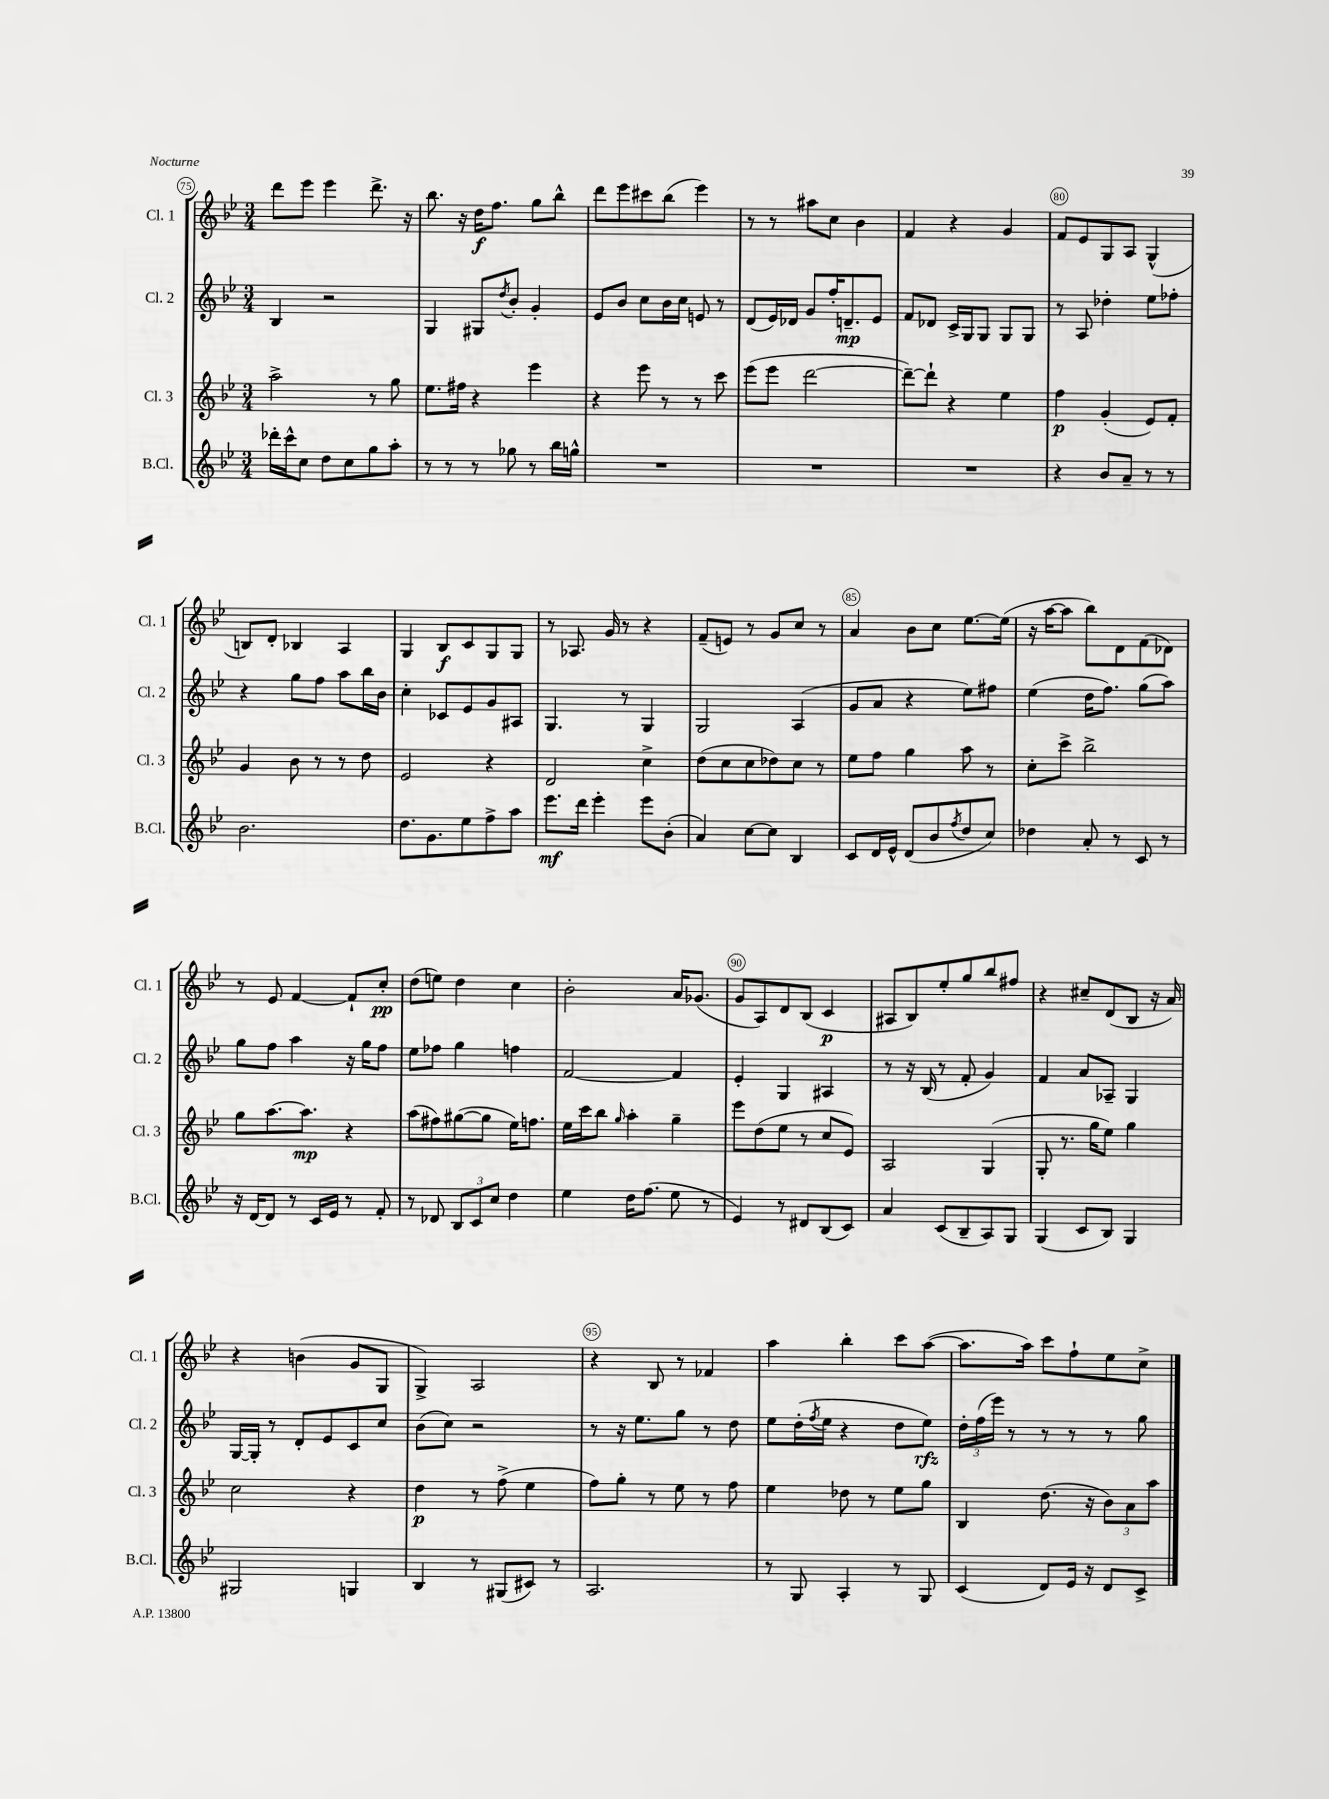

**kern	**dynam	**kern	**dynam	**kern	**dynam	**kern	**dynam
*part4	*part4	*part3	*part3	*part2	*part2	*part1	*part1
*staff4	*staff4	*staff3	*staff3	*staff2	*staff2	*staff1	*staff1
*I"B.Cl.	*	*I"Cl. 3	*	*I"Cl. 2	*	*I"Cl. 1	*
*I'B.Cl.	*	*I'Cl. 3	*	*I'Cl. 2	*	*I'Cl. 1	*
*clefG2	*	*clefG2	*	*clefG2	*	*clefG2	*
*k[b-e-]	*	*k[b-e-]	*	*k[b-e-]	*	*k[b-e-]	*
*M3/4	*	*M3/4	*	*M3/4	*	*M3/4	*
=75	=75	=75	=75	=75	=75	=75	=75
16ddd-X'\LL	.	2aa^\	.	4B-/	.	8ddd\L	.
16ccc^^\J	.	.	.	.	.	.	.
8cc\J	.	.	.	.	.	8eee-\J	.
8dd\L	.	.	.	2r	.	4eee-\	.
8cc\	.	.	.	.	.	.	.
8gg\	.	8r	.	.	.	8.ddd^\	.
8aa'\J	.	8gg\	.	.	.	.	.
.	.	.	.	.	.	16r	.
=76	=76	=76	=76	=76	=76	=76	=76
8r	.	8.ee-\L	.	4G/	.	8.bb-\	.
8r	.	.	.	.	.	.	.
.	.	16ff#X\Jk	.	.	.	16r	.
8r	.	4r	.	8G#X/L	.	16dd\KL	f
.	.	.	.	.	.	8.ff\J	.
.	.	.	.	8qdd/	.	.	.
8gg-X\	.	.	.	8b-'/J	.	.	.
8r	.	4eee-\	.	4g'/	.	8gg\L	.
16bb-\LL	.	.	.	.	.	8bb-^^\J	.
16ggn^^\JJ	.	.	.	.	.	.	.
=77	=77	=77	=77	=77	=77	=77	=77
2.r	.	4r	.	8e-/L	.	8ddd\L	.
.	.	.	.	8b-/J	.	8eee-\	.
.	.	8eee-\	.	8cc\L	.	8ccc#X\	.
.	.	8r	.	16b-\L	.	(8bb-\J	.
.	.	.	.	16cc\JJ	.	.	.
.	.	8r	.	8en/	.	4eee-\)	.
.	.	8ccc\	.	8r	.	.	.
=78	=78	=78	=78	=78	=78	=78	=78
2.r	.	(8eee-\L	.	(8d/L	.	8r	.
.	.	8eee-\J	.	16e-/L)	.	8r	.
.	.	.	.	16d-X/JJ	.	.	.
.	.	[2ddd\	.	8g/L	.	8aa#X\L	.
.	.	.	.	16ff'/K	.	8cc\J	.
.	.	.	.	8.dn~/	mp	.	.
.	.	.	.	.	.	4b-\	.
.	.	.	.	8e-/J	.	.	.
=79	=79	=79	=79	=79	=79	=79	=79
2.r	.	8ddd~\L_)	.	8f/L	.	4f/	.
.	.	8ddd`\J]	.	8d-X/J	.	.	.
.	.	4r	.	16c^/LL	.	4r	.
.	.	.	.	16G/J	.	.	.
.	.	.	.	8G/J	.	.	.
.	.	4ee-\	.	8G/L	.	4g/	.
.	.	.	.	8G/J	.	.	.
=80	=80	=80	=80	=80	=80	=80	=80
4r	.	4ff\	p	8r	.	8f/L	.
.	.	.	.	8A/	.	8e-/	.
8b-/L	.	(4g'/	.	4dd-X'\	.	8G/	.
8a~/J	.	.	.	.	.	8A/J	.
8r	.	8e-/L)	.	8ee-\L	.	(4G^^/	.
8r	.	8f'/J	.	8ff-X'\J	.	.	.
!!LO:LB:g=z
=81	=81	=81	=81	=81	=81	=81	=81
2.b-\	.	4g/	.	4r	.	8Bn/L)	.
.	.	.	.	.	.	8d'/J	.
.	.	8b-\	.	8gg\L	.	4B-X/	.
.	.	8r	.	8ff\J	.	.	.
.	.	8r	.	8aa\L	.	4A/	.
.	.	8dd\	.	16bb-\L	.	.	.
.	.	.	.	16b-\JJ	.	.	.
=82	=82	=82	=82	=82	=82	=82	=82
8.dd\L	.	2e-/	.	4cc'\	.	4G/	.
8.g\	.	.	.	.	.	.	.
.	.	.	.	8c-X/L	.	8B-/L	f
8ee-\	.	.	.	8e-/	.	8c/	.
8ff^\	.	4r	.	8g/	.	8G/	.
8aa\J	.	.	.	8A#X/J	.	8G/J	.
=83	=83	=83	=83	=83	=83	=83	=83
8.eee-\L	mf	2d/	.	4.G/	.	8r	.
.	.	.	.	.	.	8.A-X/	.
16ddd\Jk	.	.	.	.	.	.	.
4eee-'\	.	.	.	.	.	.	.
.	.	.	.	.	.	16g/	.
.	.	.	.	8r	.	8r	.
8eee-\L	.	4cc^\	.	4G/	.	4r	.
(8b-'\J	.	.	.	.	.	.	.
=84	=84	=84	=84	=84	=84	=84	=84
4a/)	.	(8dd\L	.	2G/	.	(8f~/L	.
.	.	8cc\	.	.	.	8en/J)	.
[8cc\L	.	8cc\	.	.	.	8r	.
8cc\J]	.	8dd-X\)	.	.	.	8g/L	.
4B-/	.	8cc\J	.	(4A/	.	8cc/J	.
.	.	8r	.	.	.	8r	.
=85	=85	=85	=85	=85	=85	=85	=85
8c/L	.	8ee-\L	.	8g/L	.	4a/	.
16d/L	.	8ff\J	.	8a/J	.	.	.
16e-^^/JJ	.	.	.	.	.	.	.
(8d/L	.	4gg\	.	4r	.	8b-\L	.
8b-/	.	.	.	.	.	8cc\J	.
8qff/	.	.	.	.	.	.	.
8dd/	.	8aa\	.	8ee-\L)	.	[8.ee-\L	.
8cc/J)	.	8r	.	8ff#X\J	.	.	.
.	.	.	.	.	.	(16ee-\Jk]	.
=86	=86	=86	=86	=86	=86	=86	=86
4dd-X\	.	8cc'\L	.	(4ee-\	.	16r	.
.	.	.	.	.	.	[16aa\KL	.
.	.	8ccc^\J	.	.	.	8aa\J]	.
8a'/	.	2bb-^\	.	16dd\KL	.	8bb-\L)	.
.	.	.	.	8.ff\J)	.	.	.
8r	.	.	.	.	.	8d\	.
8c/	.	.	.	(8gg\L	.	(8f\	.
8r	.	.	.	8aa\J)	.	8d-X\J)	.
!!LO:LB:g=z
=87	=87	=87	=87	=87	=87	=87	=87
16r	.	8gg\L	.	8gg\L	.	8r	.
[16d/KL	.	.	.	.	.	.	.
8d/J]	.	[8.aa\	.	8ff\J	.	8e-/	.
8r	.	.	.	4aa\	.	[4f/	.
.	.	8.aa\J]	mp	.	.	.	.
16c/LL	.	.	.	.	.	.	.
16e-/JJ	.	.	.	.	.	.	.
8r	.	4r	.	16r	.	8f`/L]	.
.	.	.	.	16gg\KL	.	.	.
8f'/	.	.	.	8ff\J	.	8cc'/J	pp
=88	=88	=88	=88	=88	=88	=88	=88
8r	.	(8aa\L	.	8ee-\L	.	(8dd\L	.
8d-X/	.	8ff#X\)	.	8ff-X\J	.	8een\J)	.
12B-/L	.	([8gg#X\	.	4gg\	.	4dd\	.
12c/	.	.	.	.	.	.	.
.	.	8gg#\J]	.	.	.	.	.
12cc/J	.	.	.	.	.	.	.
4dd\	.	16ee-\KL)	.	4ffn\	.	4cc\	.
.	.	8.ffn\J	.	.	.	.	.
=89	=89	=89	=89	=89	=89	=89	=89
4ee-\	.	16ee-\LL	.	[2f/	.	2b-'\	.
.	.	16ccc\J	.	.	.	.	.
.	.	8bb-\J	.	.	.	.	.
.	.	16qqgg/	.	.	.	.	.
16dd\KL	.	4aa'\	.	.	.	.	.
(8.ff\J	.	.	.	.	.	.	.
8ee-\	.	4gg~\	.	4f/]	.	16a/KL	.
.	.	.	.	.	.	(8.g-X/J	.
8r	.	.	.	.	.	.	.
=90	=90	=90	=90	=90	=90	=90	=90
4e-/)	.	8eee-\L	.	4e-'/	.	8g/L	.
.	.	(8dd\	.	.	.	8A/)	.
8r	.	8ee-\J	.	4G/	.	8d/	.
8d#X/L	.	8r	.	.	.	(8B-/J	.
(8B-/	.	8cc/L	.	4A#X/	.	4c/	p
8c/J)	.	8e-/J)	.	.	.	.	.
=91	=91	=91	=91	=91	=91	=91	=91
4a/	.	2A/	.	8r	.	8A#X/L	.
.	.	.	.	16r	.	8B-/)	.
.	.	.	.	(16B-/	.	.	.
(8c/L	.	.	.	8r	.	8ee-'/	.
8B-~/	.	.	.	8f'/	.	8gg/	.
8A/)	.	(4G/	.	4g/)	.	8bb-/	.
8G/J	.	.	.	.	.	8ff#X/J	.
=92	=92	=92	=92	=92	=92	=92	=92
(4G/	.	8G'/	.	4f/	.	4r	.
.	.	8.r	.	.	.	.	.
8c/L	.	.	.	8a/L	.	8cc#X~/L	.
.	.	16gg\KL	.	.	.	.	.
8B-/J)	.	8ee-\J)	.	8A-X~/J	.	(8d/	.
4G/	.	4gg\	.	4G/	.	8B-/J	.
.	.	.	.	.	.	16r	.
.	.	.	.	.	.	16a/)	.
!!LO:LB:g=z
=93	=93	=93	=93	=93	=93	=93	=93
2G#X/	.	2cc\	.	[16G/LL	.	4r	.
.	.	.	.	16G'/JJ]	.	.	.
.	.	.	.	8r	.	.	.
.	.	.	.	8d'/L	.	(4bn\	.
.	.	.	.	8e-/	.	.	.
4Gn/	.	4r	.	8c/	.	8g/L	.
.	.	.	.	8cc/J	.	8G/J	.
=94	=94	=94	=94	=94	=94	=94	=94
4B-/	.	4dd\	p	(8b-\L	.	4G^/)	.
.	.	.	.	8cc\J)	.	.	.
8r	.	8r	.	2r	.	2A/	.
(8G#X/L	.	(8ff^\	.	.	.	.	.
8c#X/J)	.	4ee-\	.	.	.	.	.
8r	.	.	.	.	.	.	.
=95	=95	=95	=95	=95	=95	=95	=95
2.A/	.	8ff\L)	.	8r	.	4r	.
.	.	8gg'\J	.	16r	.	.	.
.	.	.	.	8.ee-\L	.	.	.
.	.	8r	.	.	.	8B-/	.
.	.	8ee-\	.	8gg\J	.	8r	.
.	.	8r	.	8r	.	4f-X/	.
.	.	8ff\	.	8dd\	.	.	.
=96	=96	=96	=96	=96	=96	=96	=96
8r	.	4ee-\	.	8ee-\L	.	4aa\	.
8G/	.	.	.	(16dd'\L	.	.	.
.	.	.	.	8qff/	.	.	.
.	.	.	.	16ee-\JJ	.	.	.
4A'/	.	8dd-X\	.	4r	.	4bb-'\	.
.	.	8r	.	.	.	.	.
8r	.	8ee-\L	.	8dd\L	.	8ccc\L	.
8G/	.	8gg\J	.	8ee-\J)	rfz	([8aa\J	.
=97	=97	=97	=97	=97	=97	=97	=97
(4c/	.	4B-/	.	24dd'\LL	.	8.aa\L]	.
.	.	.	.	(24ff\	.	.	.
.	.	.	.	24eee-\JJ)	.	.	.
.	.	.	.	8r	.	.	.
.	.	.	.	.	.	16aa\Jk)	.
8d/L)	.	(8.dd\	.	8r	.	8ccc\L	.
16e-/Jk	.	.	.	8r	.	8ff`\	.
16r	.	16r	.	.	.	.	.
8d/L	.	12b-\L)	.	8r	.	8ee-\	.
.	.	12a\	.	.	.	.	.
8c^/J	.	.	.	8gg\	.	8cc^\J	.
.	.	12aa\J	.	.	.	.	.
==	==	==	==	==	==	==	==
*-	*-	*-	*-	*-	*-	*-	*-
